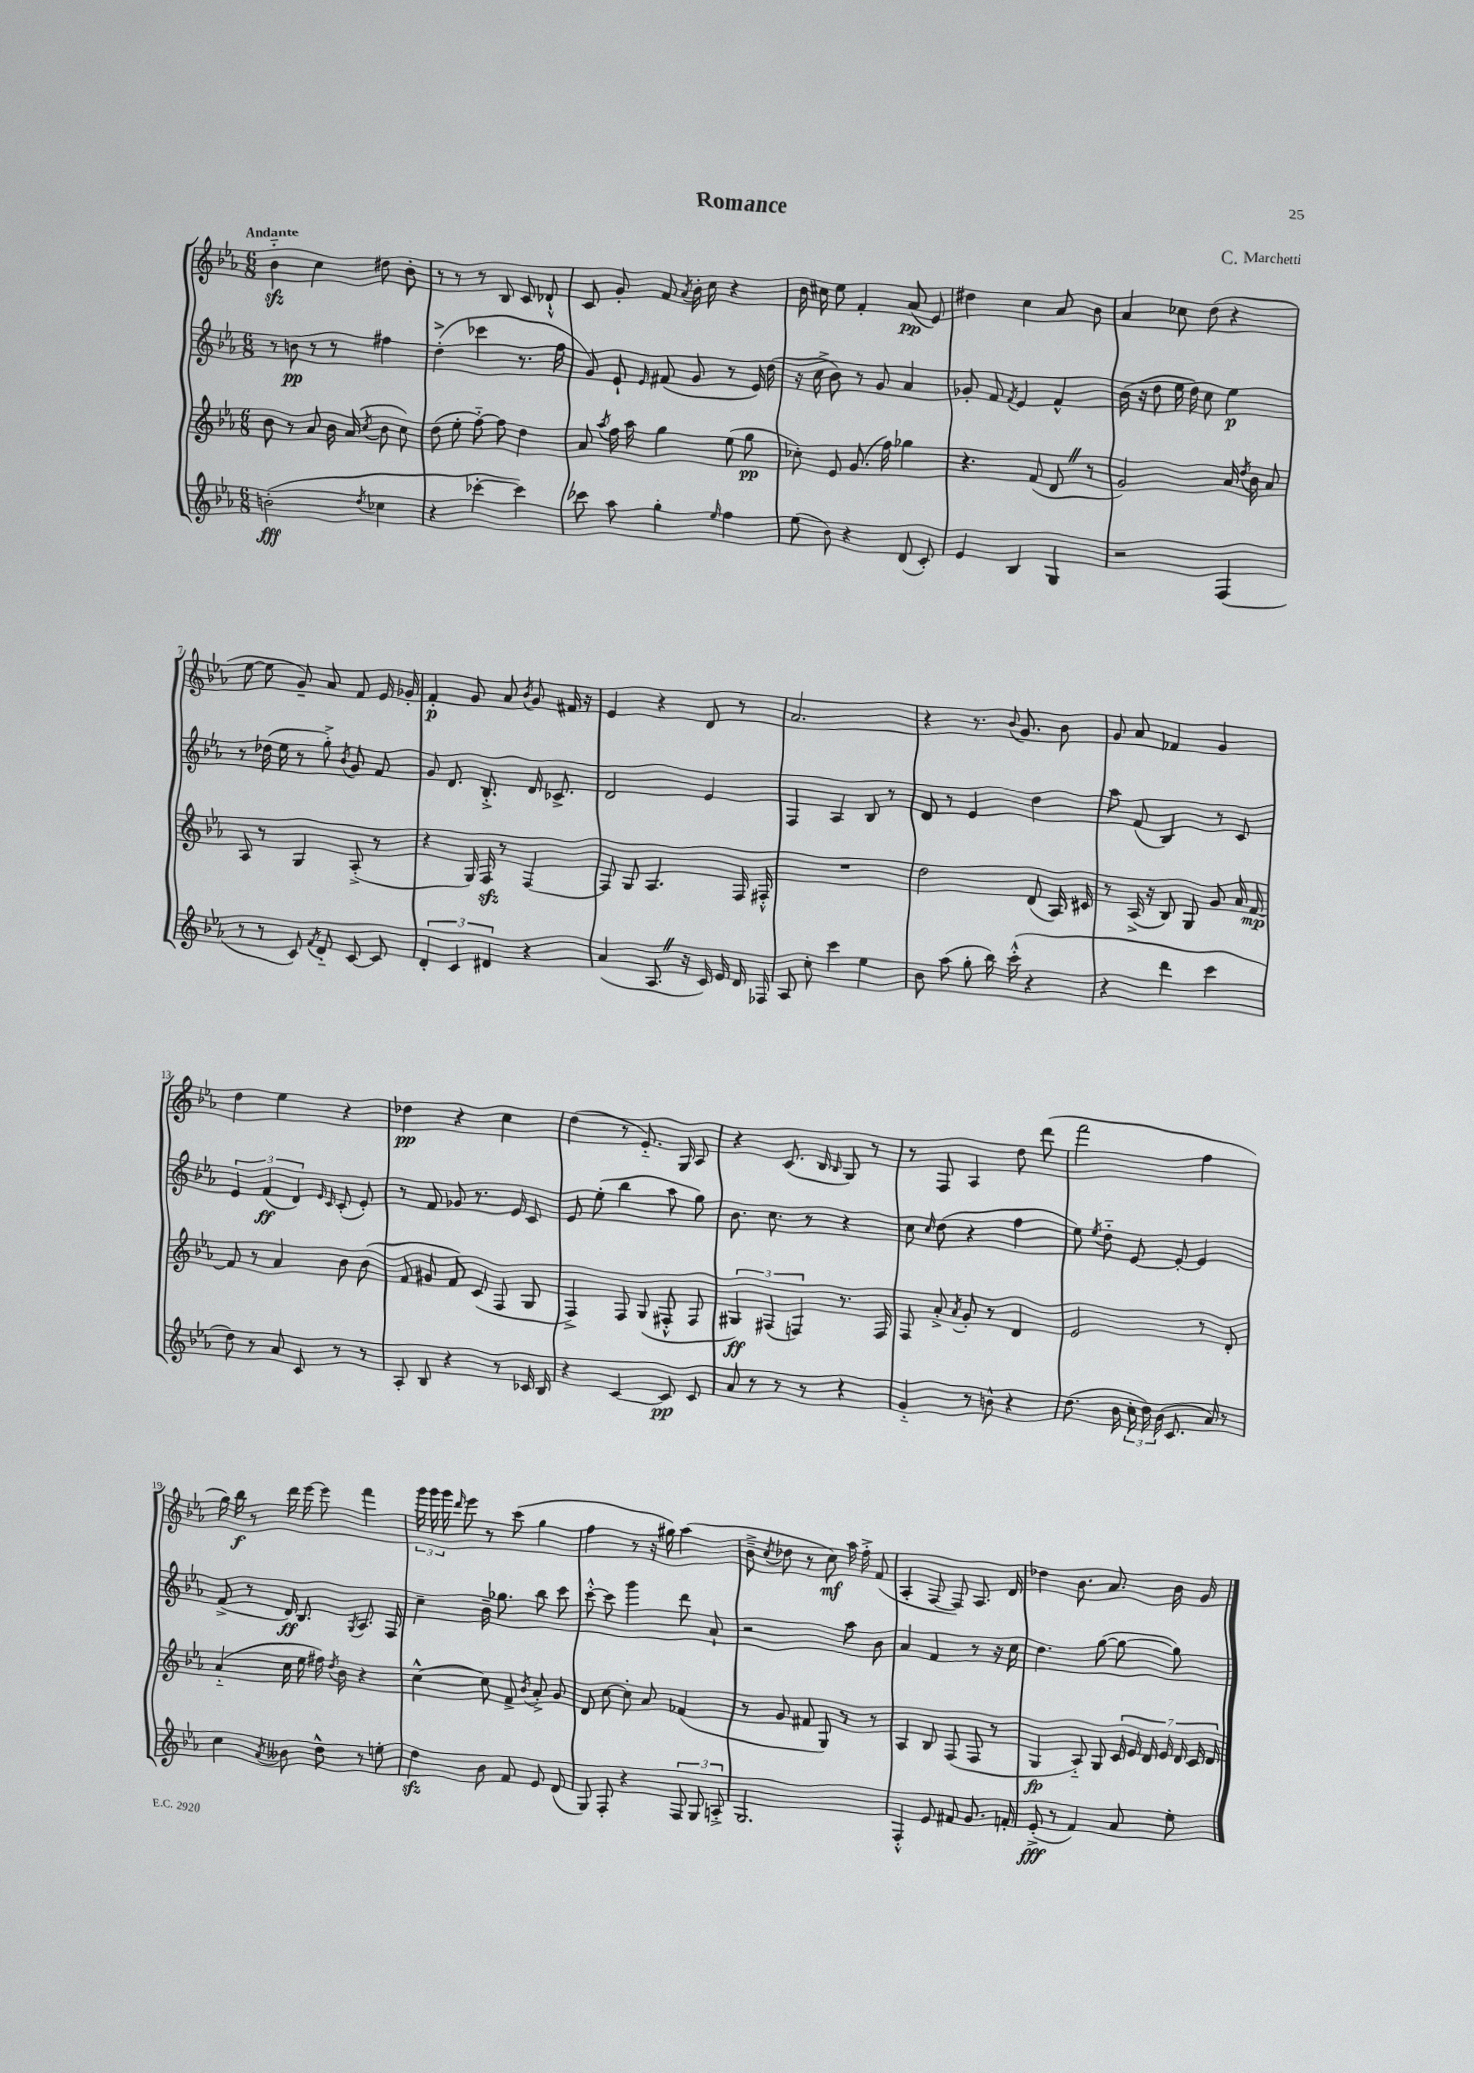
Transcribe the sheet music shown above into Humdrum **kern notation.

**kern	**kern	**kern	**kern
*staff4	*staff3	*staff2	*staff1
*clefG2	*clefG2	*clefG2	*clefG2
*k[b-e-a-]	*k[b-e-a-]	*k[b-e-a-]	*k[b-e-a-]
*M6/8	*M6/8	*M6/8	*M6/8
(2b'	8b-	8r	4b-'~
.	8r	8b	.
.	8a-	8r	4cc
.	16b-	8r	.
.	(16a-	.	.
8qdd	8qcc	.	.
4cc-	8b-	4ff#	8dd#
.	8cc)	.	8b-'
=	=	=	=
4r	(8dd	(4dd'^	8r
.	8ee-'	.	8r
[4ccc-'	[8ff'~)	4ccc-	8r
.	8ff]	.	8B-
4ccc-])	4dd	8.r	8c
.	.	.	8d-`^^
.	.	16ff	.
=	=	=	=
8ccc-	8a-	8g)	8c
.	8qaa-	.	.
8aa-	16ff	8e-`	8g'
.	16aa-	.	.
.	.	16qqe-	.
4gg'	4gg	(8f#	8f
.	.	.	8qa-
.	.	8g	16b-'
.	.	.	16cc
16qqee-	.	.	.
4ff	(8ee-	8r	4r
.	8gg	16e-)	.
.	.	(16dd	.
=	=	=	=
(8ee-	8cc-')	16r	16b-
.	.	16cc^	16cc#
8b-)	8e-	8b-)	8ee-
4r	(8.g	8r	4f'
.	.	8g	.
.	16ff)	.	.
(8d	4gg-	4a-	(8a-
8c')	.	.	8e-)
=	=	=	=
4e-	4.r	8g-'	4dd#
.	.	8f	.
.	.	8qf	.
4B-	.	4e-	4cc
.	(8f	.	.
4G	8d	4f^^	8a-
.	8r	.	8b-
=	=	=	=
2r	2g)	(16b-	4a-
.	.	16r	.
.	.	8dd	.
.	.	16ee-	8cc-
.	.	16dd)	.
.	.	8cc	(8dd
(4F	16a-	4ee-	4r
.	8qdd	.	.
.	16b-	.	.
.	8a-	.	.
=	=	=	=
8r	8A-	8r	[8ee-
8r	8r	(16dd-	8ee-]
.	.	16ee-	.
8c)	4G	8r	8g~)
8qf	.	.	.
8d'~	.	8gg'^)	8a-
.	.	8qb-	.
[8c	(8A-'^	8g	8f
8c]	8r	8f	16e-
.	.	.	16g-'
=	=	=	=
6d'	4r	8g	4f'
.	.	8.d	.
6c	.	.	.
.	16G)	.	8g
.	16F	8.B-'^	.
6d#	.	.	.
.	8r	.	8a-
.	.	.	8qb-
4r	[4F	16d	8g
.	.	8.c-^	.
.	.	.	16f#
.	.	.	16r
=	=	=	=
(4a-	8F]	2d	4e-
.	8G	.	.
8.A-	4.A-	.	4r
16r	.	.	.
16c)	.	4e-	8d
16e-	.	.	.
16d	16F	.	8r
16F-	16F#'^^	.	.
=	=	=	=
8A-	2.r	4F	2.a-
8cc'	.	.	.
4ccc	.	4A-	.
4ee-	.	8B-	.
.	.	8r	.
=	=	=	=
8b-	2dd	8d	4r
(8aa-	.	8r	.
8gg'	.	4e-	8.r
16bb-)	.	.	.
.	.	.	8qqb-
(16ccc'^^	.	.	8.g
4r	(8d	4dd	.
.	16A-)	.	8b-
.	16c#	.	.
=	=	=	=
4r	8r	8aa-	8g
.	(16A-^	(8f	8a-
.	16r	.	.
4ddd	8B-)	4B-)	4f-
.	8G	.	.
4ccc	8g	8r	4g
.	16a-	8c	.
.	[16f	.	.
=	=	=	=
8dd)	8f]	6e-	4dd
8r	8r	.	.
.	.	(6f	.
8a-	4a-	.	4ee-
.	.	6d)	.
8c	.	.	.
.	.	16qqe-	.
.	.	16qqc	.
8r	8b-	(8c'	4r
8r	(8b-	8e-')	.
=	=	=	=
8A-'	8f	8r	4dd-
8B-	8g#	8f	.
4r	8f)	8g-	4r
.	(8c	8.r	.
8r	8F	.	4cc
.	.	16e-	.
16c-	8G	8c	.
16B-	.	.	.
=	=	=	=
4r	4F^)	8e-	(4dd
.	.	(8ee-'	.
[4c	8F	4bb-	8r
.	(8G	.	8.e-'~)
8c]	8F#'^^	8aa-	.
.	.	.	16G
8c	8F#	8gg)	8A-
=	=	=	=
8a-	6G#)	8.b-	4r
8r	.	.	.
.	(6F#	.	.
.	.	8.cc	.
8r	.	.	(8.c
.	6F)	.	.
8r	.	8r	.
.	.	.	16B-
.	.	.	16qqB-
4r	8.r	4r	8G)
.	.	.	8r
.	16F	.	.
=	=	=	=
4g'~	8F	8cc	8r
.	.	16qqcc	.
.	8a-'^	(8dd	8F
.	8qa-	.	.
8r	8g'	4r	4A-
8b^^	8r	.	.
4r	4d	4ff	8dd
.	.	.	(8ddd
=	=	=	=
(8.dd	2e-	8ee-)	2fff
.	.	8qee-	.
.	.	8dd'~	.
16b-	.	.	.
24cc'	.	[8e-	.
24dd)	.	.	.
(24b-	.	.	.
8.c	.	8e-'_	.
.	8r	4e-]	4ff
16a-)	.	.	.
8r	8d'	.	.
=	=	=	=
4cc	(4a-'~	(8f^	16gg)
.	.	.	16bb-
.	.	8r	8r
8qa-	.	.	.
8b--	16cc	16d)	16ddd
.	16ee-	8.B-	[16eee-
8dd^^	16ff#)	.	8eee-]
.	8qdd	.	.
.	16b-	.	.
.	.	8qG	.
8r	4r	8.A-	4fff
8ee'	.	.	.
.	.	16F	.
=	=	=	=
4dd	[4cc^^	4cc~	24ggg
.	.	.	24ggg
.	.	.	24ggg
.	.	.	16qqddd
.	.	.	8eee-
8b-	8cc]	16b-~	8r
.	.	8.gg-	.
8f	8f^	.	(8ccc
.	8qb-	.	.
8e-	8a-'^	8bb-	4gg
(8d	8g	8ccc	.
=	=	=	=
8G)	8d	[8ccc'^^	4ff
8F'	[8cc	8ccc]	.
4r	8cc']	4ggg	8r
.	8a-	.	16r
.	.	.	16gg#)
12F	(4f-	8ddd	(4aa-
12G	.	.	.
.	.	8a-`	.
12A'^	.	.	.
=	=	=	=
2.G	8r	2r	8b-~^
.	.	.	8qcc
.	8g	.	8dd-
.	8f#	.	8r
.	8G)	.	8cc)
.	8r	8aa-	16aa-
.	.	.	16ff'^
.	8r	8b-	(8f
=	=	=	=
4F'^^	4A-	4a-	4A-'
8e-	8B-	4f	[8F
8f#	(8F	.	8F])
8.g	8F	8r	8.A-
.	8r	16r	.
16f'	.	16cc	16d
=	=	=	=
(8e-'^	4G	4.dd	4dd-
8r	.	.	.
4f)	8A-'~)	.	8.b-
.	8G	([8gg	.
.	.	.	8.a-
8a-	28c	8gg_	.
.	28e-	.	.
.	28d	.	.
.	28e-	.	.
8ee-'	.	8gg])	16b-
.	28d	.	.
.	28c	.	.
.	.	.	16g
.	28d	.	.
==	==	==	==
*-	*-	*-	*-
